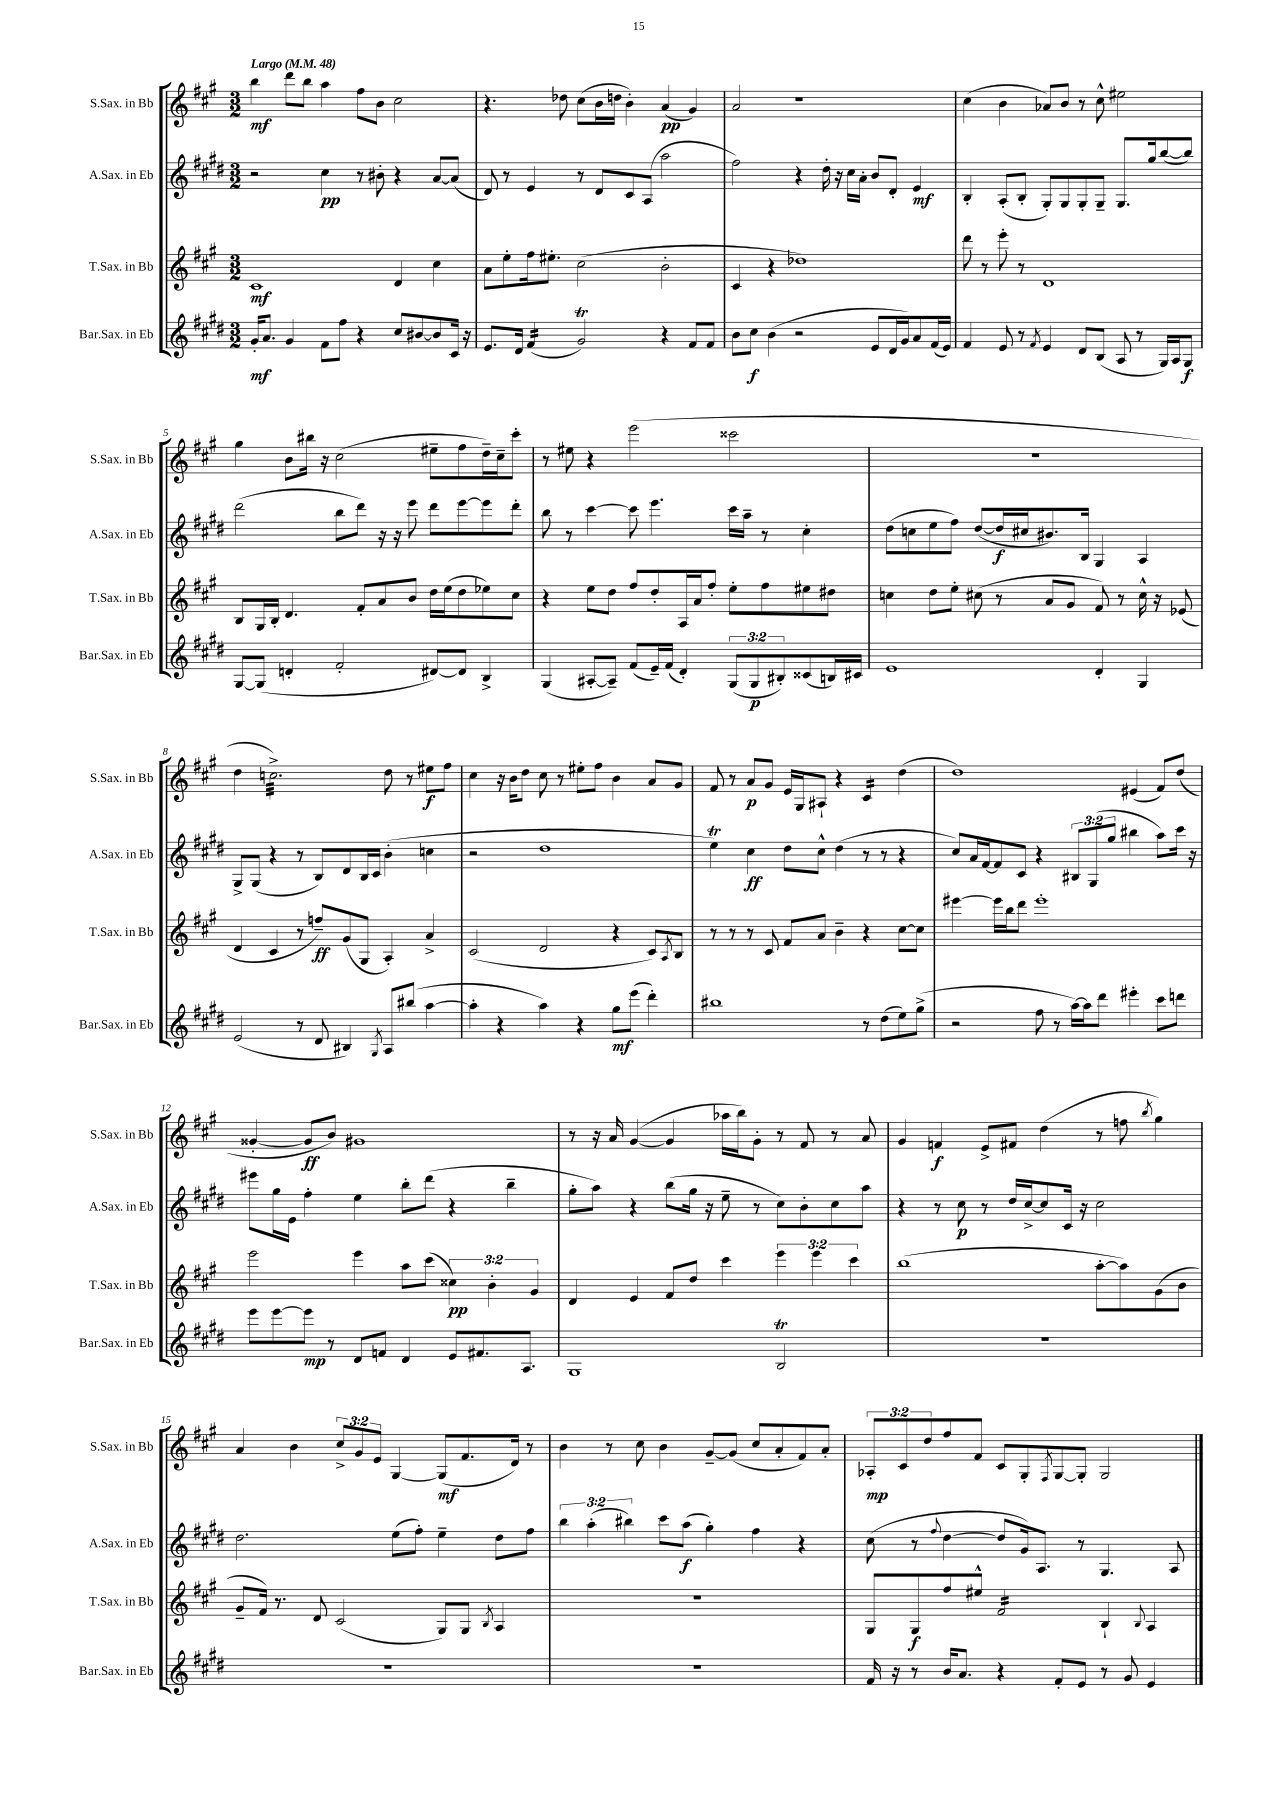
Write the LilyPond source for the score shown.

<<
\new StaffGroup <<
\new Staff = "s0" \with { instrumentName = "S.Sax. in Bb" shortInstrumentName = "S.Sax. in Bb" } {
    \clef treble \key a \major \numericTimeSignature \time 3/2 \override Staff.TupletNumber.text = #tuplet-number::calc-fraction-text \tempo "Largo" 4 = 48
    b''4\mf d'''8 b''8 a''4 fis''8 b'8 cis''2 |
    r4. des''8 cis''8( b'16 d''16 b'4-.) a'4\pp( gis'4) |
    a'2 r1 |
    cis''4( b'4 aes'8) b'8 r8 cis''8-^ eis''2 |
    gis''4 b'8 bis''16 r16 cis''2( eis''8-- fis''8 d''16--) cis''16-- cis'''8-. |
    r8 eis''8 r4 e'''2( cisis'''2 |
    R1. |
    d''4 c''2.:32->) d''8 r8 eis''8\f fis''8 |
    cis''4 r16 b'16 d''8 cis''8 r8 eis''8-. fis''8 b'4 a'8 gis'8 |
    fis'8 r8 a'8\p gis'8 e'16 gis16 ais8-! r4 cis'4:16 d''4( |
    d''1) eis'4( fis'8) d''8( |
    gisis'4~-. gisis'8\ff b'8) gis'1 |
    r8 r16 a'16 gis'4~( gis'4 aes''16 b''16) gis'8-. r8 fis'8 r8 a'8 |
    gis'4 f'4\f e'8-> fis'8 d''4( r8 f''8 \acciaccatura { b''8 } gis''4) |
    a'4 b'4 \tuplet 3/2 { cis''8-> gis'8 e'8 } gis4~ gis8\mf( fis'8. d'16) r8 |
    b'4 r8 cis''8 b'4 gis'8~-- gis'8( cis''8 a'8-. fis'8) a'8-. |
    \tuplet 3/2 { aes8-.\mp cis'8 d''8 } fis''8 fis'8 cis'8 gis8-. \acciaccatura { fis8 } gis8~ gis8-. gis2 \bar "|." |
}
\new Staff = "s1" \with { instrumentName = "A.Sax. in Eb" shortInstrumentName = "A.Sax. in Eb" } {
    \clef treble \key e \major \numericTimeSignature \time 3/2 \override Staff.TupletNumber.text = #tuplet-number::calc-fraction-text
    r2 cis''4\pp r8 bis'8-. r4 a'8~ a'8( |
    dis'8) r8 e'4 r8 dis'8 cis'8 a8( a''2 |
    fis''2) r4 dis''16-. r16 cis''16 a'16-. b'8 dis'8-. e'4\mf |
    b4-. a8-.( b8-. gis8-.) gis8 gis8-. gis8-- gis8. gis''16 b''8~( b''8) |
    dis'''2( b''8 dis'''8) r16 r16 e'''8 dis'''8 e'''8~ e'''8 dis'''8-. |
    b''8 r8 cis'''4~ cis'''8 e'''4. cis'''16 a''16-- r8 cis''4-. |
    dis''8( c''8 e''8 fis''8) dis''8~( dis''16\f cis''16 bis'8.) b16 gis4 a4 |
    gis8-> gis8( r4 r8 b8) dis'8 b16 cis'16 b'4-.( c''4 |
    r2 dis''1 |
    e''4\trill) cis''4\ff dis''8 cis''8-^ dis''4( r8 r8 r4 |
    cis''8) a'16 fis'16~ fis'8 cis'8 r4 \tuplet 3/2 { bis8 gis8( gis''8 } bis''4 a''8) cis'''16 r16 |
    eis'''8 gis''16 e'16 fis''4-. e''4 b''8-. dis'''8( r4 b''4-- |
    gis''8-. a''8) r4 b''8( gis''16 r16 e''8-- r8 cis''8) b'8-. cis''8 a''8 |
    r4 r8 cis''8\p r8 dis''16 cis''16~-> cis''8 cis'16 r16 cis''2 |
    dis''2. e''8( fis''8-.) e''4-- dis''8 fis''8 |
    \tuplet 3/2 { b''4 a''4-.( bis''4) } cis'''8 a''8\f( gis''4-.) fis''4 r4 |
    cis''8( r8 \appoggiatura { fis''8 } dis''4~ dis''8 gis'16) a8. r8 gis4. a8 \bar "|." |
}
\new Staff = "s2" \with { instrumentName = "T.Sax. in Bb" shortInstrumentName = "T.Sax. in Bb" } {
    \clef treble \key a \major \numericTimeSignature \time 3/2 \override Staff.TupletNumber.text = #tuplet-number::calc-fraction-text
    cis'1\mf d'4 cis''4 |
    a'8 e''8-. fis''16 eis''8.-. cis''2( b'2-. |
    cis'4 r4 des''1) |
    d'''8 r8 e'''8-. r8 d'1 |
    b8 gis16 b16-. d'4. fis'8-. a'8 b'8 d''16 e''16( d''8 ees''8) cis''8 |
    r4 e''8 d''8 fis''8 d''8-. a16 a'16 fis''8-. e''8-. fis''8 eis''8 dis''8 |
    c''4 d''8 e''8-. cis''8( r8 a'8 gis'8 fis'8) r8 cis''16-^ r16 ees'8( |
    d'4 cis'4 r8 f''8--\ff) gis'8( gis8 a4-.) a'4-> |
    cis'2( d'2 r4 cis'8) \acciaccatura { a8 } b8 |
    r8 r8 r8 cis'8 fis'8 a'8 b'4-- r4 cis''8~ cis''8 |
    eis'''4~ eis'''16 b''16 d'''8 eis'''1-. |
    e'''2 e'''4 a''8 cis'''8( \tuplet 3/2 { cisis''4\pp) b'4-. gis'4 } |
    d'4 e'4 fis'8 d''8 cis'''4 \tuplet 3/2 { e'''4 e'''4 cis'''4 } |
    b''1( a''8~-. a''8) gis'8( b'8 |
    gis'8-- fis'16) r8. d'8 cis'2( gis8) gis8 \acciaccatura { b8 } a4 |
    R1. |
    gis8 gis8\f fis''8 eis''8-^ fis'2:16 b4-! \appoggiatura { b8 } a4 \bar "|." |
}
\new Staff = "s3" \with { instrumentName = "Bar.Sax. in Eb" shortInstrumentName = "Bar.Sax. in Eb" } {
    \clef treble \key e \major \numericTimeSignature \time 3/2 \override Staff.TupletNumber.text = #tuplet-number::calc-fraction-text
    gis'16-.\mf a'8. gis'4 fis'8 fis''8 r4 cis''8 bis'8~ bis'8 cis'16 r16 |
    e'8. dis'16 fis'4:16( gis'2\trill) r4 fis'8 fis'8 |
    b'8 cis''8\f b'4( r2 e'8 dis'16 gis'16) a'8 fis'16( e'16) |
    fis'4 e'8 r8 \acciaccatura { fis'8 } e'4 dis'8 b8( a8 r8 gis16) a16 gis8\f |
    gis8~ gis8( d'4-. fis'2-. dis'8~) dis'8 b4-> |
    gis4( ais8~-. ais8--) fis'8( e'16--) fis'16( dis'4-.) \tuplet 3/2 { gis8( gis8\p bis8-.) } cisis'8( b16) cis'16 |
    e'1 dis'4-. gis4 |
    e'2( r8 dis'8 bis4) \acciaccatura { gis8 } a8 bis''8( a''4~ |
    a''4-. r4 a''4) r4 gis''8\mf e'''8( dis'''4-.) |
    bis''1 r8 dis''8( e''8) gis''8->( |
    r2 fis''8 r8 a''16~) a''16 dis'''8 eis'''4-. cis'''8 d'''8 |
    e'''8 e'''8~ e'''8\mp r8 dis'8 f'8 dis'4 e'8 fis'8. a8. |
    gis1 b2\trill |
    R1. |
    R1. |
    R1. |
    fis'16 r16 r8 b'16 a'8. r4 fis'8-. e'8 r8 gis'8 e'4 \bar "|." |
}
>>
>>
